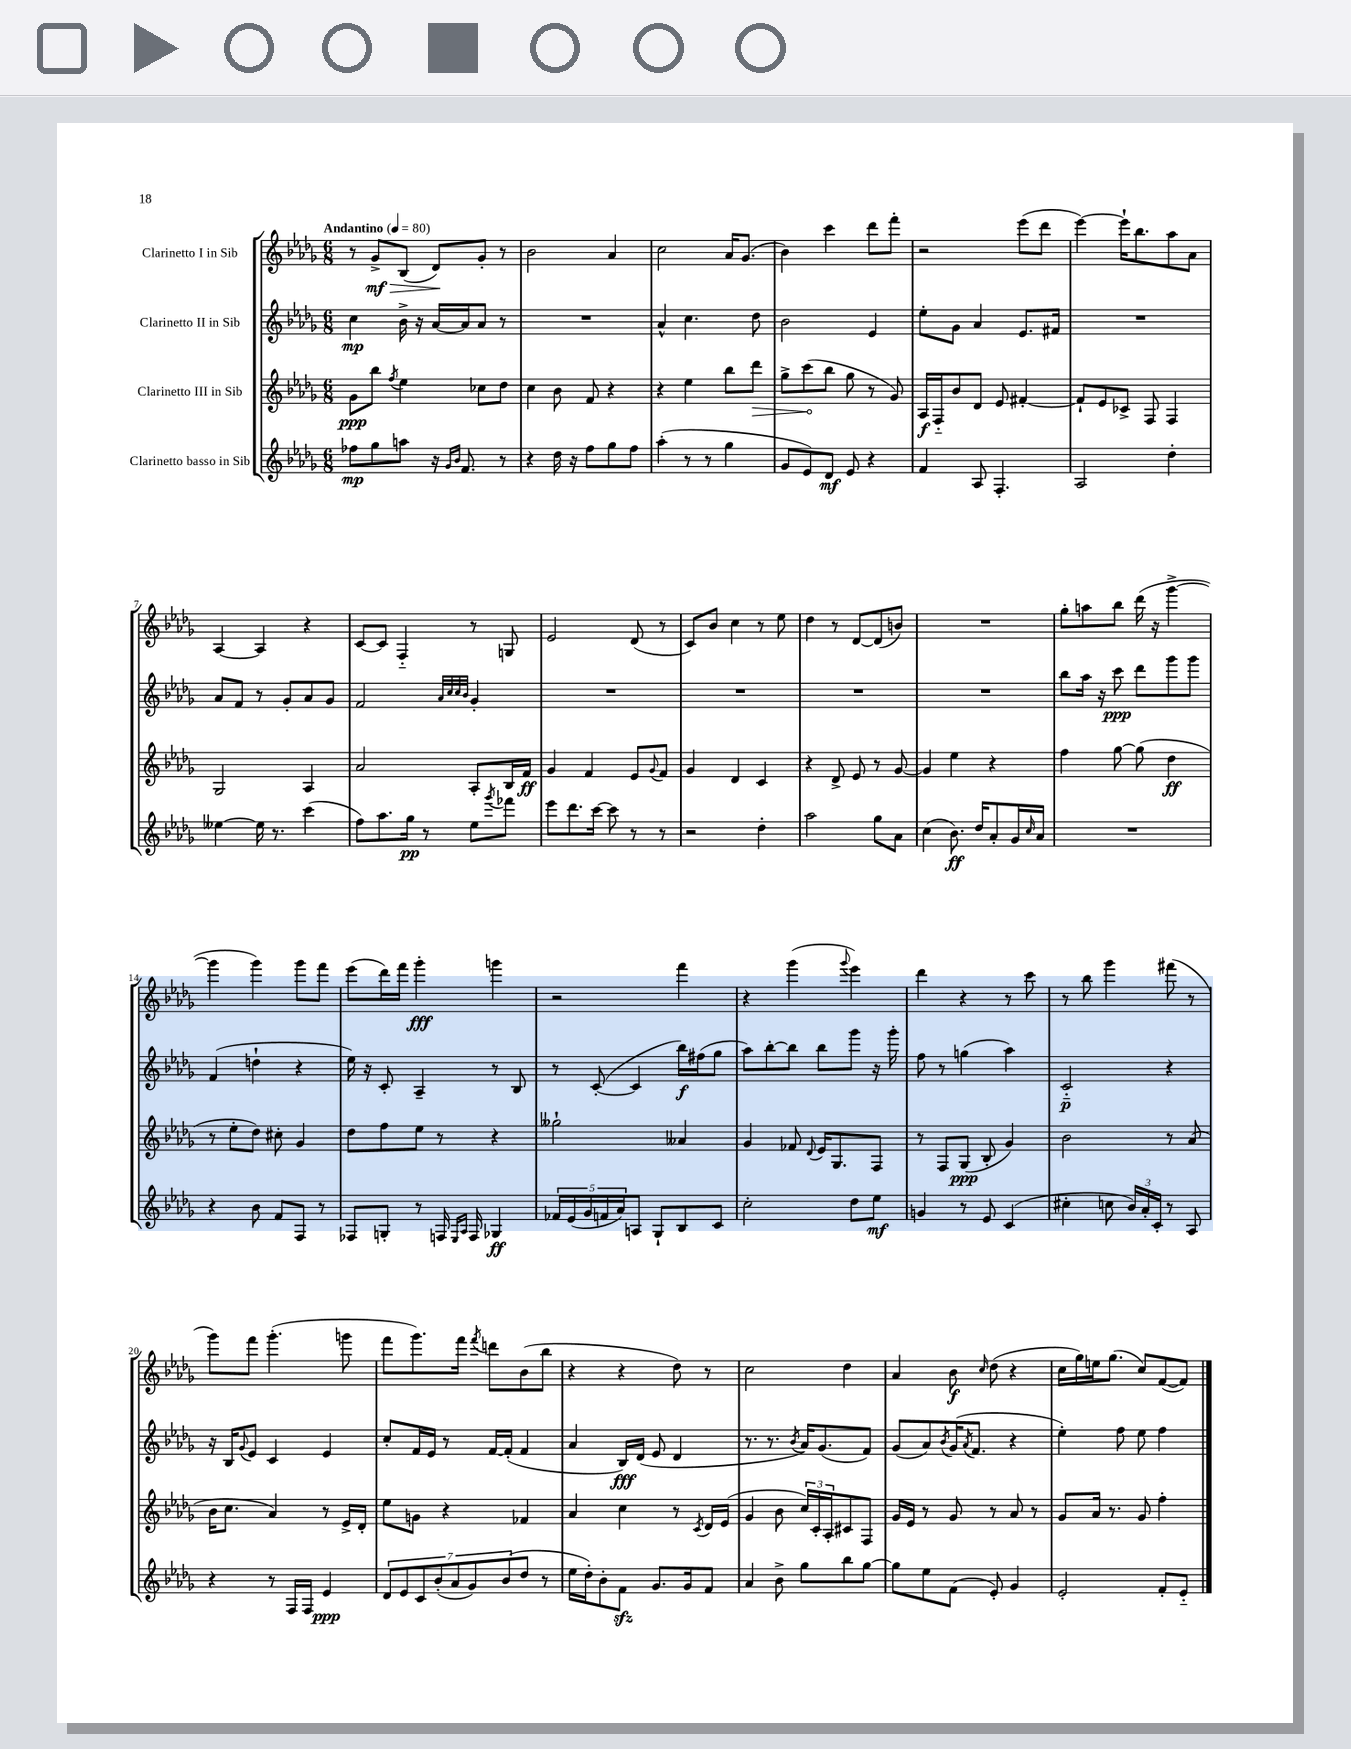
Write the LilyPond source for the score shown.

<<
\new StaffGroup <<
\new Staff = "s0" \with { instrumentName = "Clarinetto I in Sib" } {
    \clef treble \key des \major \numericTimeSignature \time 6/8 \tempo "Andantino" 4 = 80
    r8 ges'8->\mf\> bes8( des'8\!) ges'8-. r8 |
    bes'2 aes'4 |
    c''2 aes'16 ges'8.( |
    bes'4) c'''4 des'''8 f'''8-. |
    r2 ees'''8( des'''8 |
    ees'''4~) ees'''16-! bes''8. aes''8 aes'8 |
    aes4~ aes4 r4 |
    c'8~ c'8 f4-_ r8 g8 |
    ees'2 des'8( r8 |
    c'8) bes'8 c''4 r8 ees''8 |
    des''4 r8 des'8~ des'8( b'8) |
    R2. |
    ges''8-. a''8 bes''8 des'''16( r16 ges'''4~-> |
    ges'''4 ges'''4) ges'''8 f'''8 |
    ees'''8( des'''16) f'''16 ges'''4-.\fff g'''4 |
    r2 f'''4 |
    r4 ges'''4( \appoggiatura { ges'''8 } ees'''4) |
    des'''4 r4 r8 c'''8 |
    r8 bes''8 ges'''4 fis'''8( r8 |
    ges'''8) f'''8 ges'''4.-.( g'''8 |
    f'''8 ges'''8.) f'''16 \acciaccatura { f'''8 } d'''8 bes'8( bes''8 |
    r4 r4 des''8) r8 |
    c''2 des''4 |
    aes'4 bes'8\f \grace { c''16 } des''8( r4 |
    c''16 ges''16) e''16 ges''8.( c''8) f'8~( f'8) \bar "|." |
}
\new Staff = "s1" \with { instrumentName = "Clarinetto II in Sib" } {
    \clef treble \key des \major \numericTimeSignature \time 6/8
    c''4\mp bes'16-> r16 aes'16~ aes'16 aes'8 r8 |
    R2. |
    aes'4-^ c''4. des''8 |
    bes'2 ees'4 |
    ees''8-. ges'8 aes'4 ees'8. fis'16 |
    R2. |
    aes'8 f'8 r8 ges'8-. aes'8 ges'8 |
    f'2 \grace { aes'32 c''32 c''32 bes'32 } ges'4-. |
    R2. |
    R2. |
    R2. |
    R2. |
    bes''8 aes''16 r16 c'''8\ppp des'''8 ges'''8 ges'''8 |
    f'4( d''4-! r4 |
    ees''16) r16 c'8-. aes4-- r8 bes8 |
    r8 c'8~-.( c'4 bes''16\f) fis''16( ges''8 |
    aes''8) bes''8~-. bes''8 bes''8 ges'''8 r16 ges'''16-. |
    f''8 r8 g''4( aes''4) |
    c'2-_\p r4 |
    r16 bes16 \appoggiatura { ges'8 } ees'8 c'4 ees'4 |
    c''8-. f'16 ees'16 r8 f'16~ f'16-.( f'4 |
    aes'4 bes16\fff) des'16( ees'8 des'4 |
    r8. r8. \acciaccatura { bes'8 } aes'16) ges'8.( f'8) |
    ges'8( aes'8) \acciaccatura { bes'8 } ges'16( \acciaccatura { aes'8 } f'8. r4 |
    ees''4-.) f''8 ees''8 f''4 \bar "|." |
}
\new Staff = "s2" \with { instrumentName = "Clarinetto III in Sib" } {
    \clef treble \key des \major \numericTimeSignature \time 6/8
    ges'8\ppp bes''8 \acciaccatura { f''8 } ees''4 ces''8 des''8 |
    c''4 bes'8 f'8 r4 |
    r4 ees''4 bes''8 \once \override Hairpin.circled-tip = ##t des'''8\> |
    ges''8-> c'''8\!( bes''8 ges''8 r8 ges'8) |
    aes16\f f16-_ bes'8 des'8 ees'8 fis'4~-. |
    fis'8-! ees'8 ces'8-> f8 f4 |
    ges2 aes4 |
    aes'2 aes8-. bes16 f'16\ff |
    ges'4 f'4 ees'8 \appoggiatura { ges'8 } f'8 |
    ges'4 des'4 c'4 |
    r4 des'8-> ees'8 r8 ges'8~ |
    ges'4 ees''4 r4 |
    f''4 ges''8~ ges''8( des''4\ff |
    r8 ees''8-. des''8) cis''8-. ges'4 |
    des''8 f''8 ees''8 r8 r4 |
    geses''2-! aeses'4 |
    ges'4 fes'8 \appoggiatura { des'8 } ees'16 ges8. f8 |
    r8 f8 ges8\ppp( bes8-. ges'4) |
    bes'2 r8 aes'8( |
    bes'16 c''8. aes'4) r8 ees'16-> des'16-. |
    ees''8 g'8 r4 fes'4 |
    aes'4 c''4 r8 \acciaccatura { c'8 } des'16 ees'16( |
    ges'4 bes'8 \tuplet 3/2 { c''16) c'16-. aes16-. } cis'8 f8 |
    ges'16 ees'16 r8 ges'8 r8 aes'8 r8 |
    ges'8 aes'16 r8. ges'8 f''4-. \bar "|." |
}
\new Staff = "s3" \with { instrumentName = "Clarinetto basso in Sib" } {
    \clef treble \key des \major \numericTimeSignature \time 6/8
    fes''8\mp ges''8 a''8 r16 \grace { ges'16 bes'16 } f'8. r8 |
    r4 des''16 r16 f''8 ges''8 f''8 |
    aes''4-.( r8 r8 ges''4 |
    ges'8 ees'8) des'8\mf ees'8 r4 |
    f'4 aes8 f4.-. |
    aes2 des''4-. |
    eeses''4~ eeses''16 r8. c'''4( |
    f''8) aes''8. ges''16\pp r8 ees''8 \acciaccatura { ges'''8 } fes'''8 |
    ees'''8 des'''8. c'''16~ c'''8 r8 r8 |
    r2 des''4-. |
    aes''2 ges''8 aes'8 |
    c''4( bes'8.\ff) des''16 aes'8-. ges'16 \grace { c''16 } aes'16 |
    R2. |
    r4 bes'8 f'8 f8 r8 |
    fes8 g8-. r8 f16 \grace { ees16 aes16 } f16 ges4\ff |
    \tuplet 5/4 { fes'16 ees'16( ges'16 f'16 aes'16) } a8 ges8-! bes8 c'8 |
    c''2-. des''8 ees''8\mf |
    g'4 r8 ees'8 c'4( |
    cis''4-. c''8 \tuplet 3/2 { bes'16) aes'16-. c'16-. } r8 aes8 |
    r4 r8 f16 f16 ees'4\ppp |
    \tuplet 7/4 { des'8 ees'8 c'8 bes'8-.( aes'8 ges'8) bes'8( } des''8 r8 |
    ees''16 des''16-.) bes'8-. f'8\sfz ges'8. ges'16 f'8 |
    aes'4 bes'8-> ges''8 bes''8 ges''8~ |
    ges''8 ees''8 f'8( ees'8-.) ges'4 |
    ees'2-. f'8-. ees'8-_ \bar "|." |
}
>>
>>
